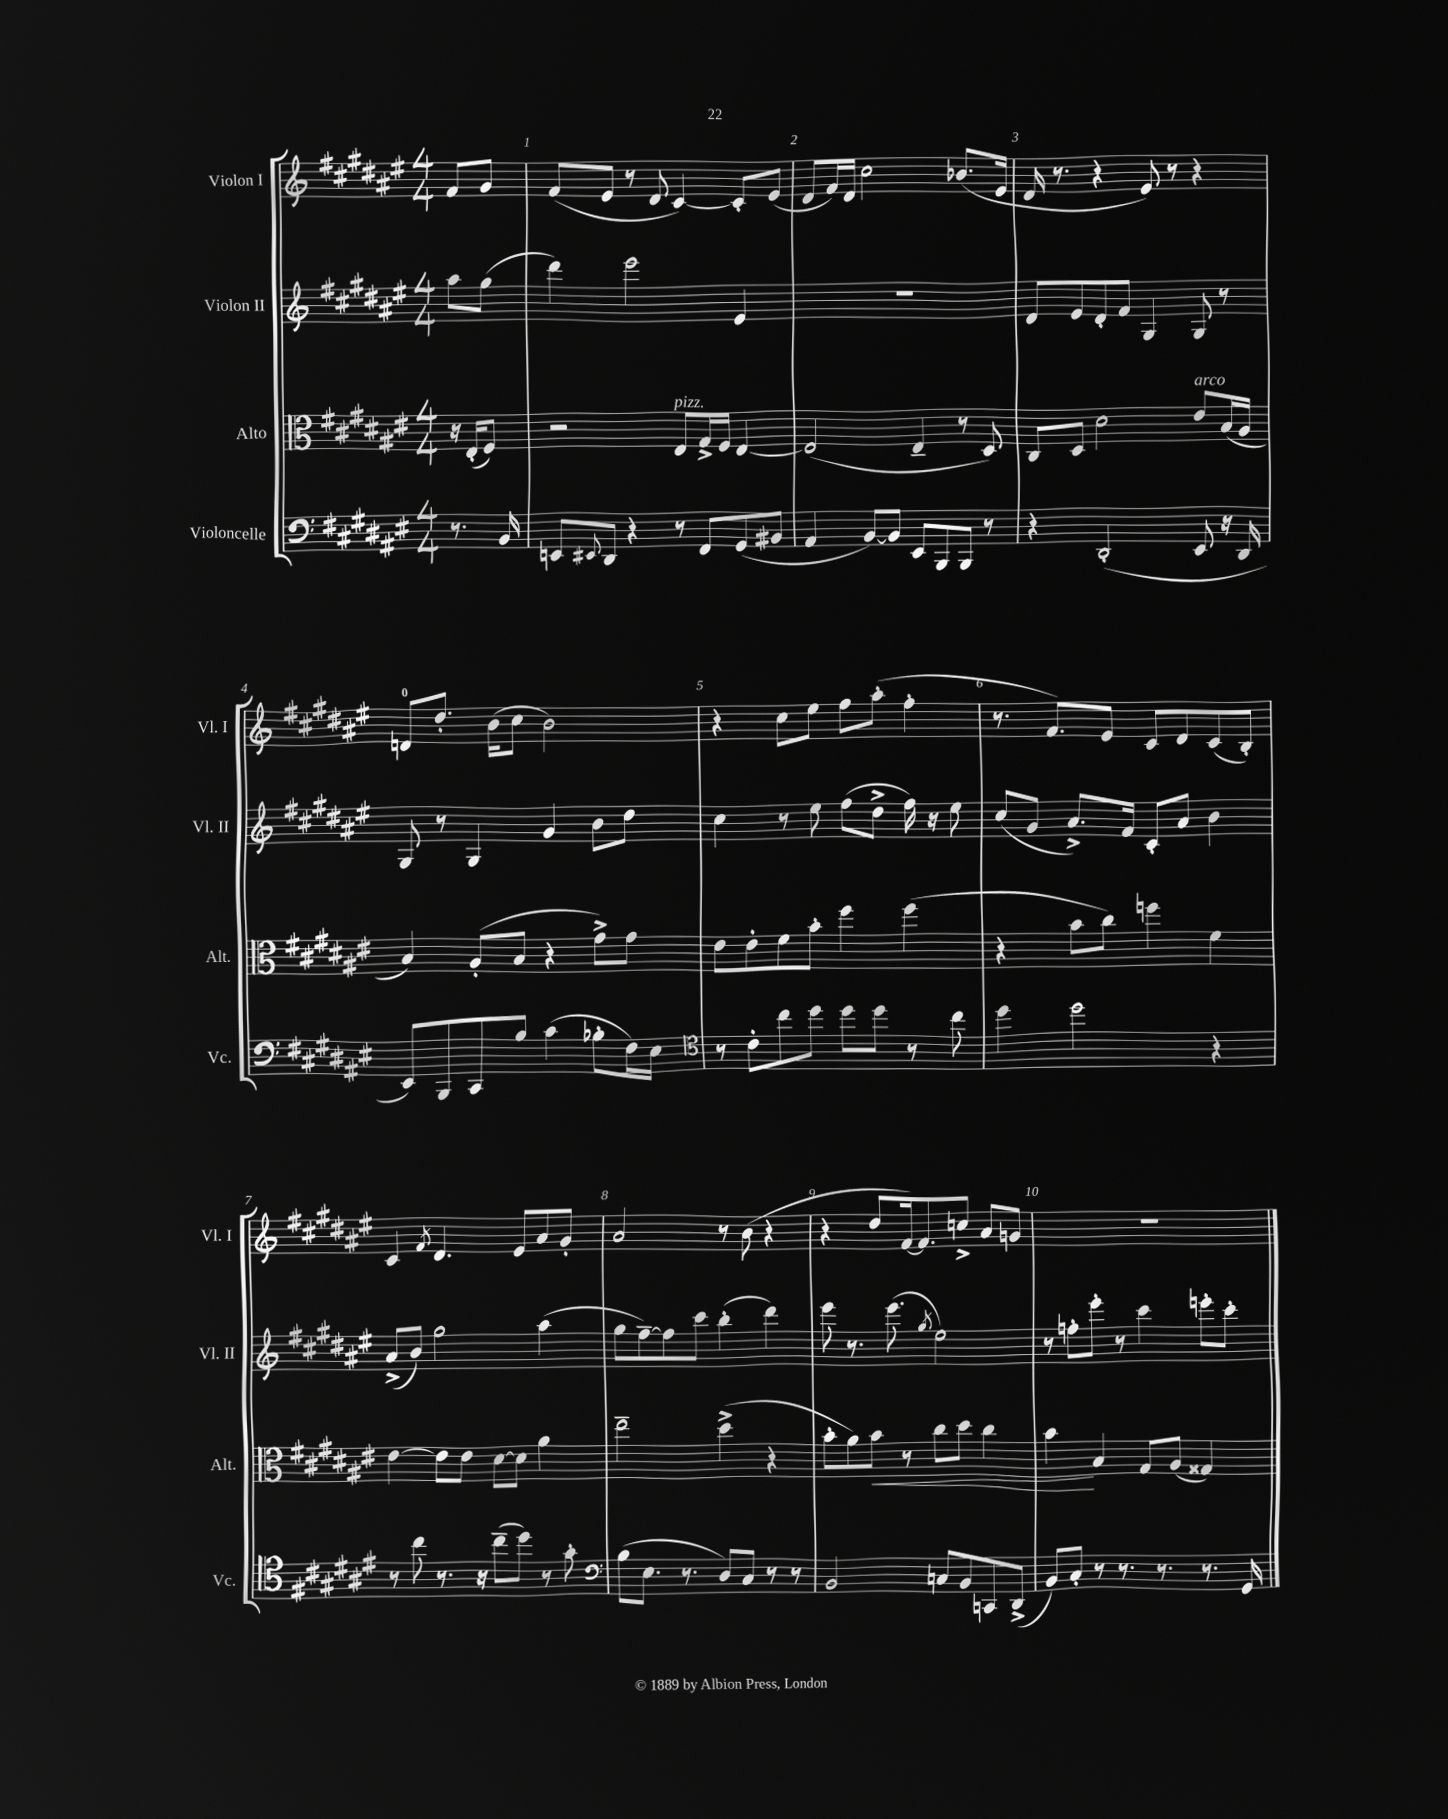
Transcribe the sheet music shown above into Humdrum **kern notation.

**kern	**kern	**kern	**kern
*staff4	*staff3	*staff2	*staff1
*clefF4	*clefC3	*clefG2	*clefG2
*k[f#c#g#d#a#e#]	*k[f#c#g#d#a#e#]	*k[f#c#g#d#a#e#]	*k[f#c#g#d#a#e#]
*M4/4	*M4/4	*M4/4	*M4/4
8.r	16r	8aa#	8f#
.	(16E#'	.	.
.	8F#)	(8gg#	8g#
16BB	.	.	.
=	=	=	=
8EE	2r	4ddd#)	(8f#
8qqEE#	.	.	.
8DD#	.	.	8e#
4r	.	2eee#	8r
.	.	.	8d#
8r	8E#	.	[4c#)
8FF#	16G#^	.	.
.	16F#	.	.
(8GG#	[4E#	4e#	8c#']
8BB#	.	.	(8e#
=	=	=	=
4AA#	(2E#]	1r	8d#
.	.	.	16f#)
.	.	.	16d#
[8BB)	.	.	2cc#
8BB]	.	.	.
8EE#	4E#~	.	.
8BBB	.	.	.
8BBB	8r	.	(8.b-
8r	8D#)	.	.
.	.	.	16e#
=	=	=	=
4r	8C#	8d#	16d#
.	.	.	8.r
.	8D#	8e#	.
(2DD#'	2d#	8d#'	4r
.	.	8f#	.
.	.	4G#	8e#)
.	.	.	8r
8EE#	8e#	8G#	4r
16r	(16B	8r	.
16DD#	16A#	.	.
=	=	=	=
8EE#)	4B)	8G#	8d
8BBB	.	8r	8.dd#'
8CC#	(8A#'	4G#	.
.	.	.	(16b
8B	8B	.	8cc#
(4c#	4r	4g#	2b)
8B-'	8g#^)	8b	.
16F#)	8g#	8dd#	.
16E#	.	.	.
=	=	=	=
*clefC4	*	*	*
8r	8e#	4cc#	4r
8c#'	8e#'	.	.
8cc#	8f#	8r	8cc#
8dd#	8b'	8ee#	8ee#
8dd#	4ff#	(8ff#	8ff#
8dd#	.	8dd#^	(8aa#'
8r	(4ff#	16ff#)	4ff#'
.	.	16r	.
8cc#	.	8ee#	.
=	=	=	=
4dd#	4r	(8cc#	8.r
.	.	8g#	.
.	.	.	8.f#)
2dd#	8b	8.a#^)	.
.	8cc#)	.	8e#
.	.	16f#	.
.	4ff	8c#'	8c#
.	.	8a#	8d#
4r	4f#	4b	(8c#
.	.	.	8B')
=	=	=	=
8r	[4e#	(8a#^	4c#
8cc#	.	8b)	.
.	.	.	8qf#
8.r	8e#]	2gg#	4.d#
.	8e#	.	.
16r	.	.	.
(8cc#~	[8d#	.	.
8dd#)	8d#]	.	8e#
8r	4a#	(4aa#	8a#
8g#'	.	.	8g#'
=	=	=	=
*clefF4	*	*	*
(8B	2ee#~	8gg#	2a#
8.E#	.	[8ff#~)	.
.	.	8ff#]	.
8.r	.	.	.
.	.	8ccc#	.
8D#)	(4dd#^	(4bb'	8r
8C#	.	.	(8b
8r	4r	4ddd#)	4r
8r	.	.	.
=	=	=	=
2BB	8b'	8eee#	4r
.	8a#)	8.r	.
.	8b	.	8dd#
.	.	(8.eee#	.
.	8r	.	[16f#)
.	.	.	8.f#]
.	.	8qgg#	.
8C	8cc#	2ee#)	.
8BB	8dd#	.	8cc^
8CC	4cc#	.	8a#
(8DD#^	.	.	8g
=	=	=	=
8BB)	4b	8r	1r
8C#'	.	8ff'	.
8r	4B	8eee#'	.
8.r	.	8r	.
.	8G#	4ccc#	.
8.r	.	.	.
.	(8A#	.	.
8.r	4G##)	8eee'	.
.	.	8ccc#'	.
16GG#	.	.	.
==	==	==	==
*-	*-	*-	*-
